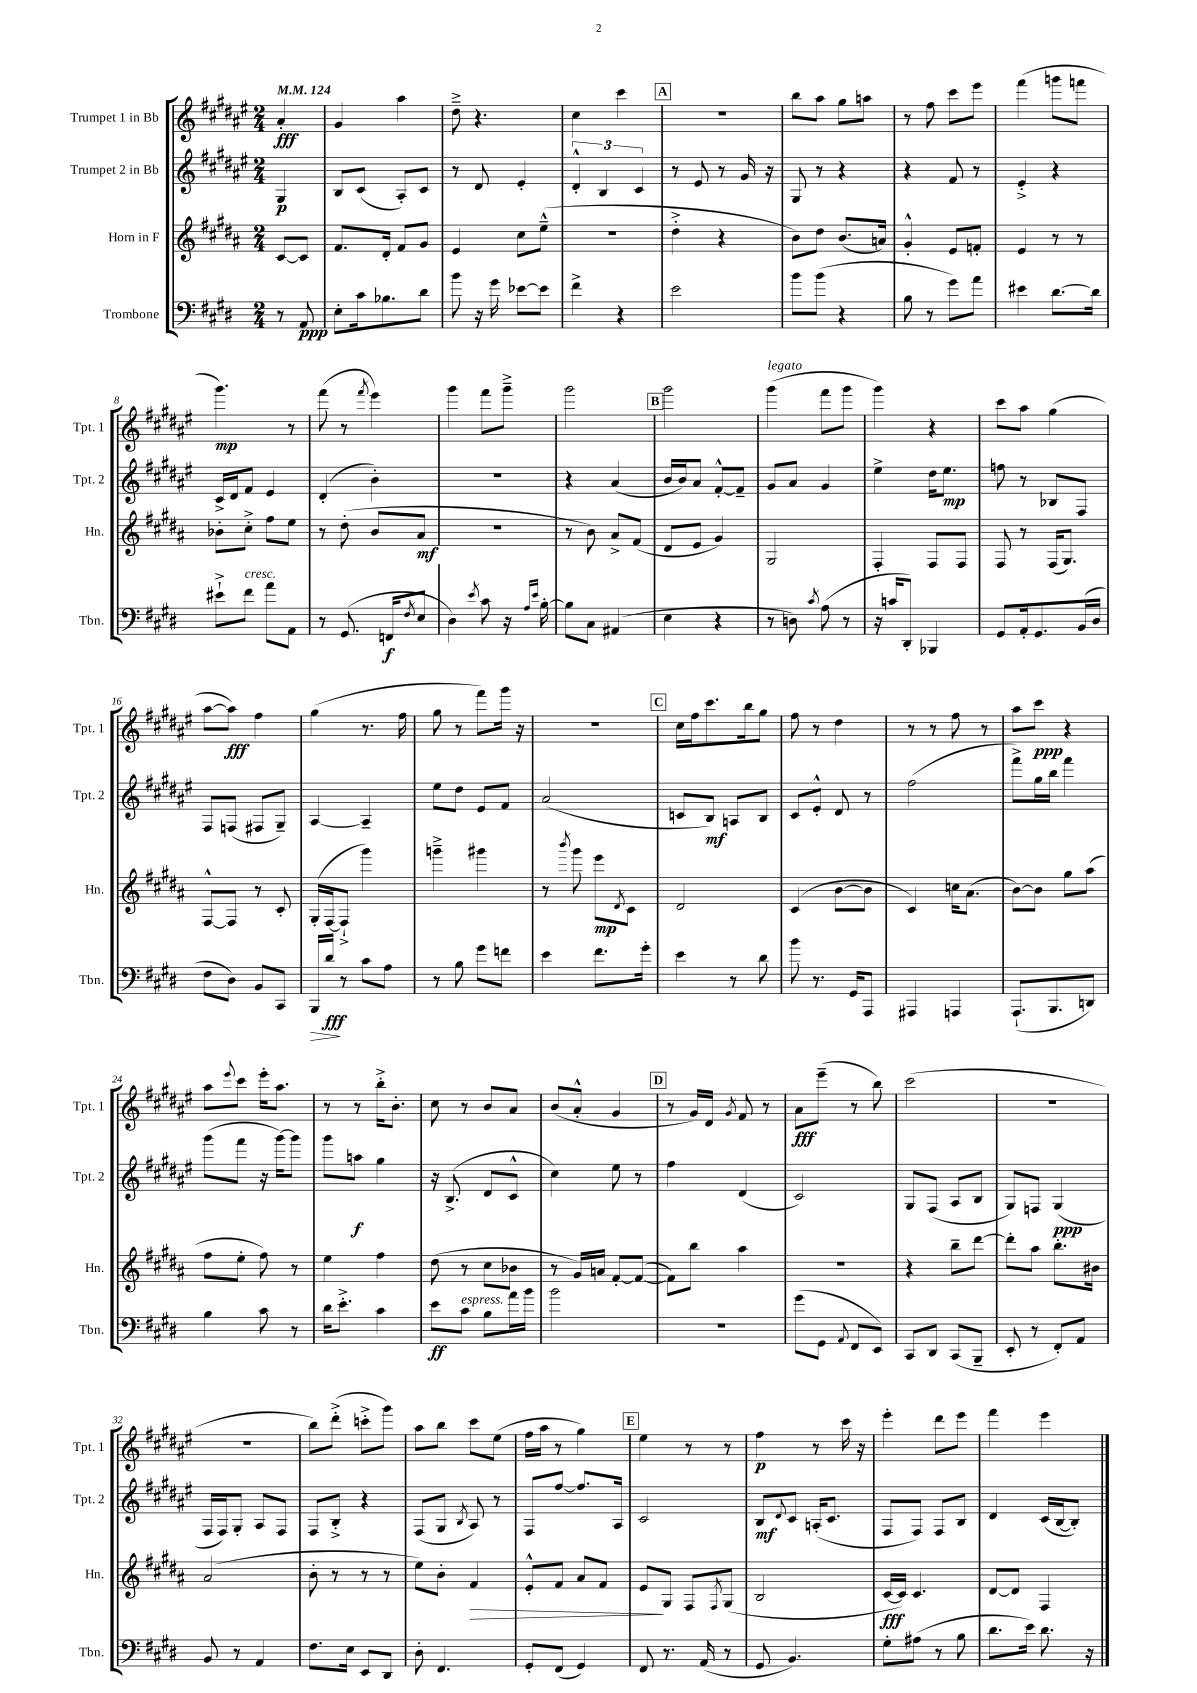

**kern	**kern	**kern	**kern
*staff4	*staff3	*staff2	*staff1
*clefF4	*clefG2	*clefG2	*clefG2
*k[f#c#g#d#]	*k[f#c#g#d#a#]	*k[f#c#g#d#a#e#]	*k[f#c#g#d#a#e#]
*M2/4	*M2/4	*M2/4	*M2/4
*MM124	*MM124	*MM124	*MM124
8r	[8c#	4G#	4a#'
8AA	8c#]	.	.
=	=	=	=
8E'	8.f#	8B	4g#
16c#	.	(8c#	.
8.B-	16d#'	.	.
.	8f#	8A#')	4aa#
8d#	8g#	8c#	.
=	=	=	=
8b	4e	8r	8dd#~^
16r	.	8d#	4.r
16g#	.	.	.
[8e-	8cc#	4e#'	.
8e-]	(8ee~^^	.	.
=	=	=	=
4f#^	2r	6d#'^^	4cc#
.	.	6B	.
4r	.	.	4ccc#
.	.	6c#	.
=	=	=	=
2e	4dd#'^	8r	2r
.	.	8e#	.
.	4r	8r	.
.	.	16g#	.
.	.	16r	.
=	=	=	=
8b	8b)	8G#	8bb
(8b	8dd#	8r	8aa#
4r	(8.b	4r	8gg#
.	.	.	8aa
.	16a)	.	.
=	=	=	=
8B	4g#'^^	4r	8r
8r	.	.	8ff#
8g#)	8e	8f#	8ccc#
8a	8f'	8r	8eee#
=	=	=	=
4e#	4e	4e#'^	(4fff#
[8.d#	8r	4r	8ggg
.	8r	.	8fff
16d#]	.	.	.
=	=	=	=
8e#`^	8b-'	16c#^	4.ggg#)
.	.	16d#	.
8f#	8cc#'^	8f#	.
8a	8ff#	4e#	.
8AA	8ee	.	8r
=	=	=	=
8r	8r	(4d#'	(8fff#
(8.GG#	(8dd#'	.	8r
.	.	.	8qfff#
.	8b	4b')	4eee#)
16FF	.	.	.
8qF#	.	.	.
8E	8a#	.	.
=	=	=	=
4D#)	2r	2r	4ggg#
8qe	.	.	.
8c#	.	.	8fff#
16r	.	.	8ggg#~^
16qqA	.	.	.
16qqe	.	.	.
[16B'	.	.	.
=	=	=	=
8B]	8r	4r	2ggg#
8C#	8b)	.	.
(4AA#	8a#^	(4a#	.
.	(8f#	.	.
=	=	=	=
4E	8d#	16b	2ggg#
.	.	16b)	.
.	8e	8a#	.
4r	4g#)	[8f#'^^	.
.	.	8f#~]	.
=	=	=	=
8r	2G#	8g#	(4ggg#
8D)	.	8a#	.
8qc#	.	.	.
(8A	.	4g#	8fff#
8r	.	.	8ggg#
=	=	=	=
16r	4F#'	4ee#^	4ggg#)
16c	.	.	.
8DD#')	.	.	.
4BBB-	8F#	16dd#	4r
.	.	8.ee#	.
.	8F#	.	.
=	=	=	=
8GG#	8F#	8ff	8ccc#
16AA'	8r	8r	8aa#
8.GG#	.	.	.
.	(16F#	8B-	(4gg#
.	8.G#)	.	.
(16BB	.	8F#	.
16D#	.	.	.
=	=	=	=
8F#	[8F#^^	8F#	[8aa#
8D#)	8F#]	(8F	8aa#])
8BB	8r	8F#	4ff#
8CC#	8c#'	8G#~)	.
=	=	=	=
16BBB	(16G#'	[4A#	(4gg#
16d#	[16F#	.	.
8r	8F#`^]	.	.
8c#	4ggg#)	4A#~]	8.r
8A	.	.	.
.	.	.	16ff#
=	=	=	=
8r	4ggg~^	8ee#	8gg#
8B	.	8dd#	8r
8g#	4ggg#	8e#	8fff#)
8f	.	8f#	16ggg#
.	.	.	16r
=	=	=	=
4e	8r	(2a#	2r
.	8qbbb	.	.
.	8ggg#	.	.
8.f#	8eee	.	.
.	8qd#	.	.
.	8c#	.	.
16g#'	.	.	.
=	=	=	=
4e	2d#	8c	16cc#
.	.	.	16ff#
.	.	8B)	8.ccc#
8r	.	8A	.
.	.	.	16bb
8d#	.	8B	8gg#
=	=	=	=
8b	(4c#	8c#	8ff#
8.r	.	8e#'^^	8r
.	[8b	8d#	4dd#
16GG#	.	.	.
8AAA	8b]	8r	.
=	=	=	=
4AAA#	4c#)	(2ff#	8r
.	.	.	8r
4AAA	16cc	.	8ff#
.	(8.a#	.	.
.	.	.	8r
=	=	=	=
(8.AAA`	[8b)	8fff#^)	8aa#
.	8b]	16gg#	8ccc#
8.BBB	.	16bb	.
.	8gg#	4fff#	4r
8DD)	(8aa#	.	.
=	=	=	=
4B	8ff#	(8ggg#	8aa#
.	.	.	8qqeee#
.	8ee'	8fff#	8ccc#
8c#	8ff#)	16r	16eee#'
.	.	[16ggg#)	8.aa#
8r	8r	8ggg#]	.
=	=	=	=
16d#	4ee	8ggg#	8r
8.e'^	.	.	.
.	.	8aa	8r
4c#	4ff#	4gg#	16bb'^
.	.	.	8.b'
=	=	=	=
8e	(8dd#	16r	8cc#
.	.	(8.B^	.
8c#	8r	.	8r
8B	8cc#	8d#	8b
16a	8b-	8c#^^	8a#
16b	.	.	.
=	=	=	=
2b	8r	4cc#)	(8b
.	16g#)	.	8a#'^^
.	16a	.	.
.	[8f#'	8ee#	4g#
.	(8f#_	8r	.
=	=	=	=
2r	8f#])	4ff#	8r
.	8bb	.	16g#)
.	.	.	16d#
.	.	.	8qg#
.	4aa#	(4d#	8f#
.	.	.	8r
=	=	=	=
(8g#	2r	2c#)	8a#
8GG#	.	.	(8eee#~
8qqAA	.	.	.
8FF#	.	.	8r
8EE)	.	.	8bb)
=	=	=	=
8CC#	4r	8G#	(2ccc#
8DD#	.	(8F#	.
(8CC#	8bb~	8A#	.
8BBB~	[8ddd#	8B	.
=	=	=	=
8EE'	8ddd#']	8G#)	2r
8r	8aa#	8F	.
8FF#')	8.bb'	(4G#	.
8AA	.	.	.
.	16b#	.	.
=	=	=	=
8BB	(2a#	16F#	2r
.	.	16F#)	.
8r	.	8G#'	.
4AA	.	8A#	.
.	.	8F#	.
=	=	=	=
8.F#	8b'	8F#	8bb)
.	8r	8B'^	(8ddd#'^
16E	.	.	.
8EE	8r	4r	8ccc'^
8DD#	8r	.	8ggg#)
=	=	=	=
8D#'	8ee)	(8F#	8aa#
4.FF#	8b'	8G#	8bb
.	.	8qB	.
.	4f#	8A#)	8ccc#
.	.	8r	(8ee#
=	=	=	=
8GG#'	8e'^^	8F#	16ff#
.	.	.	16aa#
(8FF#	8f#	[8ff#	8r
4GG#)	8a#	8.ff#]	4gg#)
.	8f#	.	.
.	.	16A#	.
=	=	=	=
8FF#	8e	2c#	4ee#
8.r	8G#	.	.
.	8F#	.	8r
(16AA	.	.	.
.	8qF#	.	.
8r	(8G#	.	8r
=	=	=	=
8GG#	2B	8B	4ff#
.	.	8qqd#	.
4.BB)	.	8c#	.
.	.	(16A'	8r
.	.	8.c#	.
.	.	.	16ccc#
.	.	.	16r
=	=	=	=
8G#'	[16c#	8F#	4eee#'
.	16c#])	.	.
(8A#	4.c#	8F#)	.
8r	.	8F#	8ddd#
8B	.	8B	8eee#
=	=	=	=
8.d#	[8d#	4d#	4fff#
.	8d#]	.	.
16e)	.	.	.
8.d#	4F#	(16c#	4eee#
.	.	[16B	.
.	.	8B'])	.
16r	.	.	.
==	==	==	==
*-	*-	*-	*-
